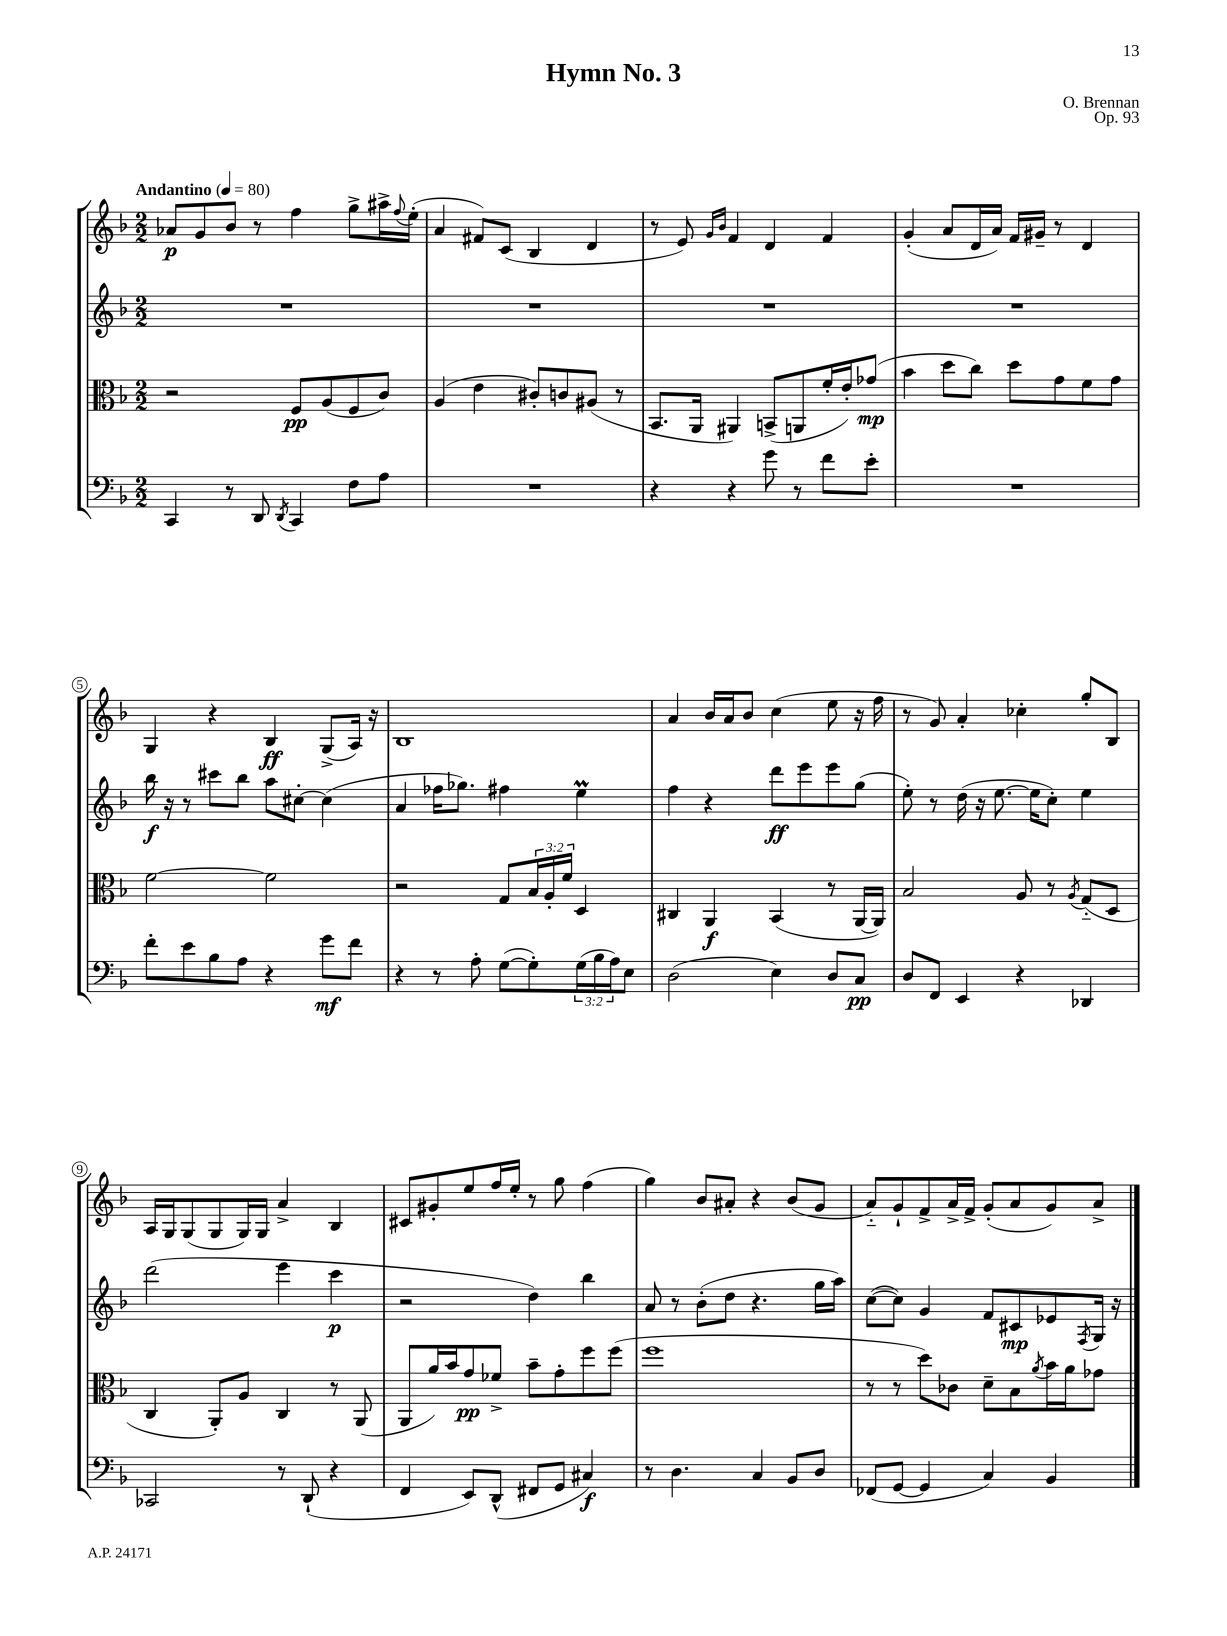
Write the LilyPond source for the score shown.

\header { title = "Hymn No. 3" composer = "O. Brennan" opus = "Op. 93" }
<<
\new StaffGroup <<
\new Staff = "s0" {
    \clef treble \key f \major \numericTimeSignature \time 2/2 \tempo "Andantino" 4 = 80
    aes'8\p g'8 bes'8 r8 f''4 g''8-> ais''16-> \appoggiatura { f''8 } e''16-.( |
    a'4 fis'8) c'8( bes4 d'4 |
    r8 e'8) \grace { g'16 bes'16 } f'4 d'4 f'4 |
    g'4-.( a'8 d'16 a'16) f'16 gis'16-- r8 d'4 |
    g4 r4 bes4\ff g8->( a16) r16 |
    bes1 |
    a'4 bes'16 a'16 bes'8 c''4( e''8 r16 f''16 |
    r8 g'8) a'4-. ces''4-. g''8-. bes8 |
    a16 g16 g8( g8 g16) g16 a'4-> bes4 |
    cis'8 gis'8-. e''8 f''16 e''16-. r8 g''8 f''4( |
    g''4) bes'8 ais'8-. r4 bes'8( g'8 |
    a'8-_) g'8-! f'8-> a'16-> f'16-> g'8-.( a'8 g'8) a'8-> \bar "|." |
}
\new Staff = "s1" {
    \clef treble \key f \major \numericTimeSignature \time 2/2
    R1 |
    R1 |
    R1 |
    R1 |
    bes''16\f r16 r8 cis'''8 bes''8 a''8 cis''8~-. cis''4( |
    a'4 fes''16 ges''8.) fis''4 e''4\prall |
    f''4 r4 d'''8\ff e'''8 e'''8 g''8( |
    e''8-.) r8 d''16( r16 e''8.~ e''16 c''8-.) e''4 |
    d'''2( e'''4 c'''4\p |
    r2 d''4) bes''4 |
    a'8 r8 bes'8-.( d''8 r4. g''16 a''16) |
    c''8~( c''8) g'4 f'8 cis'8\mp ees'8 \acciaccatura { f8 } g16 r16 \bar "|." |
}
\new Staff = "s2" {
    \clef alto \key f \major \numericTimeSignature \time 2/2 \override Staff.TupletNumber.text = #tuplet-number::calc-fraction-text
    r2 f8\pp a8( f8 c'8) |
    a4( e'4 cis'8-.) c'8 ais8( r8 |
    bes,8. a,16 ais,4) b,8->( a,8 f'16-. e'16-.) ges'8\mp( |
    bes'4 d''8 c''8) d''8 g'8 f'8 g'8 |
    f'2~ f'2 |
    r2 g8 \tuplet 3/2 { bes16 a16-. f'16 } d4 |
    cis4 a,4\f bes,4( r8 a,16~ a,16) |
    bes2 a8 r8 \acciaccatura { a8 } g8-_( d8 |
    c4 a,8-.) a8 c4 r8 a,8( |
    a,8 a'16) bes'16 g'8\pp fes'8-> bes'8-- g'8-. f''8 f''8( |
    f''1 |
    r8 r8 d''8) ces'8 d'8-- bes8 \acciaccatura { a'8 } bes'16 a'16 ges'8 \bar "|." |
}
\new Staff = "s3" {
    \clef bass \key f \major \numericTimeSignature \time 2/2 \override Staff.TupletNumber.text = #tuplet-number::calc-fraction-text
    c,4 r8 d,8 \acciaccatura { d,8 } c,4 f8 a8 |
    R1 |
    r4 r4 g'8 r8 f'8 e'8-. |
    R1 |
    f'8-. e'8 bes8 a8 r4 g'8\mf f'8 |
    r4 r8 a8-. g8~( g8-.) \tuplet 3/2 { g16( bes16 a16) } e8 |
    d2( e4) d8 c8\pp |
    d8 f,8 e,4 r4 des,4 |
    ces,2 r8 d,8-!( r4 |
    f,4 e,8) d,8-^( fis,8 g,8 cis4\f) |
    r8 d4. c4 bes,8 d8 |
    fes,8( g,8~ g,4 c4) bes,4 \bar "|." |
}
>>
>>
\layout { \context { \Score \override BarNumber.stencil = #(make-stencil-circler 0.1 0.3 ly:text-interface::print) } }
